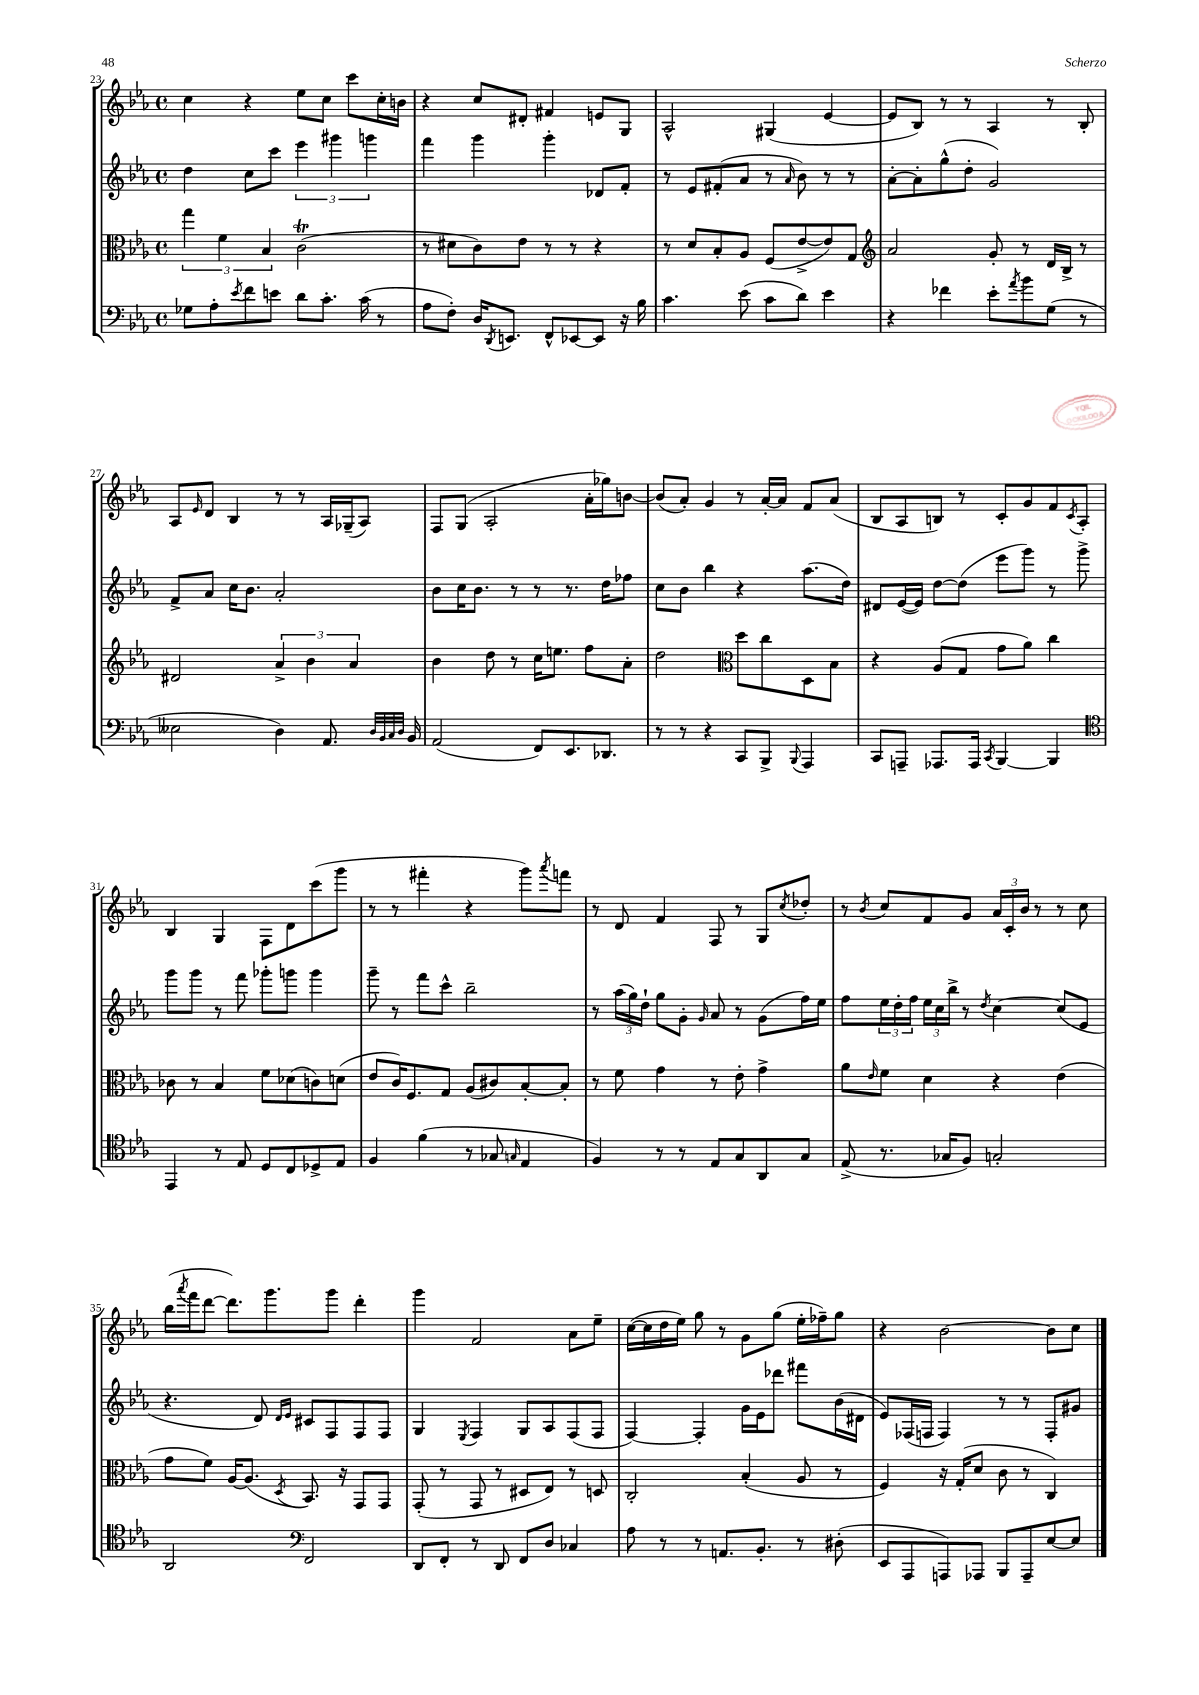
<<
\new StaffGroup <<
\new Staff = "s0" {
    \clef treble \key ees \major \defaultTimeSignature \time 4/4
    c''4 r4 ees''8 c''8 c'''8 c''16-. b'16 |
    r4 c''8 dis'8-. fis'4 e'8 g8 |
    aes2-^ gis4( ees'4~ |
    ees'8 bes8) r8 r8 aes4 r8 bes8-. |
    aes8 \grace { ees'16 } d'8 bes4 r8 r8 aes16 ges16--( aes8) |
    f8 g8( aes2-. aes'16-. ges''16) b'8~ |
    b'8( aes'8-.) g'4 r8 aes'16~-. aes'16 f'8 aes'8( |
    bes8 aes8 b8) r8 c'8-. g'8 f'8 \acciaccatura { c'8 } aes8-. |
    bes4 g4 f8 d'8 c'''8( g'''8 |
    r8 r8 fis'''4-. r4 g'''8) \acciaccatura { aes'''8 } f'''8 |
    r8 d'8 f'4 f8 r8 g8 \acciaccatura { c''8 } des''8-. |
    r8 \acciaccatura { bes'8 } c''8 f'8 g'8 \tuplet 3/2 { aes'16 c'16-. bes'16 } r8 r8 c''8 |
    bes''16( \acciaccatura { aes'''8 } f'''16 d'''8~ d'''8.) g'''8. g'''8 d'''4-. |
    g'''4 f'2 aes'8 ees''8-- |
    c''16~( c''16 d''16 ees''16) g''8 r8 g'8 g''8( ees''16-. fes''16--) g''8 |
    r4 bes'2~ bes'8 c''8 \bar "|." |
}
\new Staff = "s1" {
    \clef treble \key ees \major \defaultTimeSignature \time 4/4
    d''4 c''8 c'''8 \tuplet 3/2 { ees'''4 gis'''4 g'''4 } |
    f'''4 g'''4 g'''4-. des'8 f'8-. |
    r8 ees'8 fis'8-.( aes'8 r8 \grace { aes'16 } bes'8) r8 r8 |
    aes'8~-. aes'8-. g''8-^( d''8-. g'2) |
    f'8-> aes'8 c''16 bes'8. aes'2-. |
    bes'8 c''16 bes'8. r8 r8 r8. d''16 fes''8 |
    c''8 bes'8 bes''4 r4 aes''8.( d''16) |
    dis'8 ees'16~( ees'16) d''8~ d''8( ees'''8 g'''8) r8 g'''8-> |
    g'''8 g'''8 r8 f'''8 ges'''8-. g'''8 g'''4 |
    g'''8-- r8 f'''8 c'''8-^ bes''2-- |
    r8 \tuplet 3/2 { aes''16( g''16) d''16-! } g''8 g'8-. \grace { g'16 } aes'8 r8 g'8( f''16) ees''16 |
    f''8 \tuplet 3/2 { ees''16 d''16-. f''16 } \tuplet 3/2 { ees''16 c''16 bes''16-> } r8 \acciaccatura { d''8 } c''4~ c''8( ees'8 |
    r4. d'8) \grace { d'16 ees'16 } cis'8 f8 f8 f8 |
    g4 \acciaccatura { ees8 } f4 g8 aes8 f8( f8 |
    f4~) f4-. g'16 ees'16 des'''8 fis'''8 bes'16( dis'16 |
    ees'8) fes16( f16 f4) r8 r8 f8-. gis'8 \bar "|." |
}
\new Staff = "s2" {
    \clef alto \key ees \major \defaultTimeSignature \time 4/4
    \tuplet 3/2 { g''4 f'4 bes4 } c'2\trill( |
    r8 dis'8 c'8) ees'8 r8 r8 r4 |
    r8 d'8 bes8-. aes8 f8( ees'8~-> ees'8) g8 |
    \clef treble aes'2 g'8-. r8 d'16 bes16-> r8 |
    dis'2 \tuplet 3/2 { aes'4-> bes'4 aes'4 } |
    bes'4 d''8 r8 c''16 e''8. f''8 aes'8-. |
    d''2 \clef alto d''8 c''8 d8 bes8 |
    r4 aes8( g8 g'8 aes'8) c''4 |
    ces'8 r8 bes4 f'8 des'8( c'8) d'8( |
    ees'8 c'16) f8. g8 aes8( cis'8) bes8~-. bes8-. |
    r8 f'8 g'4 r8 ees'8-. g'4-> |
    aes'8 \grace { ees'16 } f'8 d'4 r4 ees'4( |
    g'8 f'8) aes16~ aes8.( \acciaccatura { d8 } bes,8.) r16 g,8 g,8 |
    g,8-.( r8 g,8 r8 dis8 ees8) r8 d8 |
    c2-. bes4-.( aes8 r8 |
    f4) r16 g16-.( d'8 c'8 r8 c4) \bar "|." |
}
\new Staff = "s3" {
    \clef bass \key ees \major \defaultTimeSignature \time 4/4
    ges8 aes8-. \acciaccatura { ees'8 } f'8 e'8 d'8 c'8.-. c'16( r8 |
    aes8 f8-.) d16 \acciaccatura { d,8 } e,8. f,8-^ ees,8~ ees,8 r16 bes16 |
    c'4. ees'8( c'8 d'8) ees'4 |
    r4 fes'4 ees'8-. \acciaccatura { aes'8 } bes'8 g8( r8 |
    eeses2 d4) aes,8. \grace { d32 bes,32 c32 d32 } bes,16 |
    aes,2( f,8) ees,8. des,8. |
    r8 r8 r4 c,8 bes,,8-> \appoggiatura { bes,,8 } aes,,4 |
    c,8 a,,8-- aes,,8. aes,,16 \acciaccatura { c,8 } bes,,4~ bes,,4 |
    \clef tenor ees,4 r8 ees8 d8 c8 des8-> ees8 |
    f4 f'4( r8 ges8 \grace { g16 } ees4 |
    f4) r8 r8 ees8 g8 aes,8 g8 |
    ees8->( r8. ges16 f8) g2-. |
    aes,2 \clef bass f,2 |
    d,8 f,8-. r8 d,8 f,8 d8 ces4 |
    aes8 r8 r8 a,8. bes,8.-. r8 dis8-.( |
    ees,8 aes,,8 a,,8) aes,,8 bes,,8 aes,,8-- ees8~ ees8 \bar "|." |
}
>>
>>
\layout { \context { \Score currentBarNumber = #23 } }
